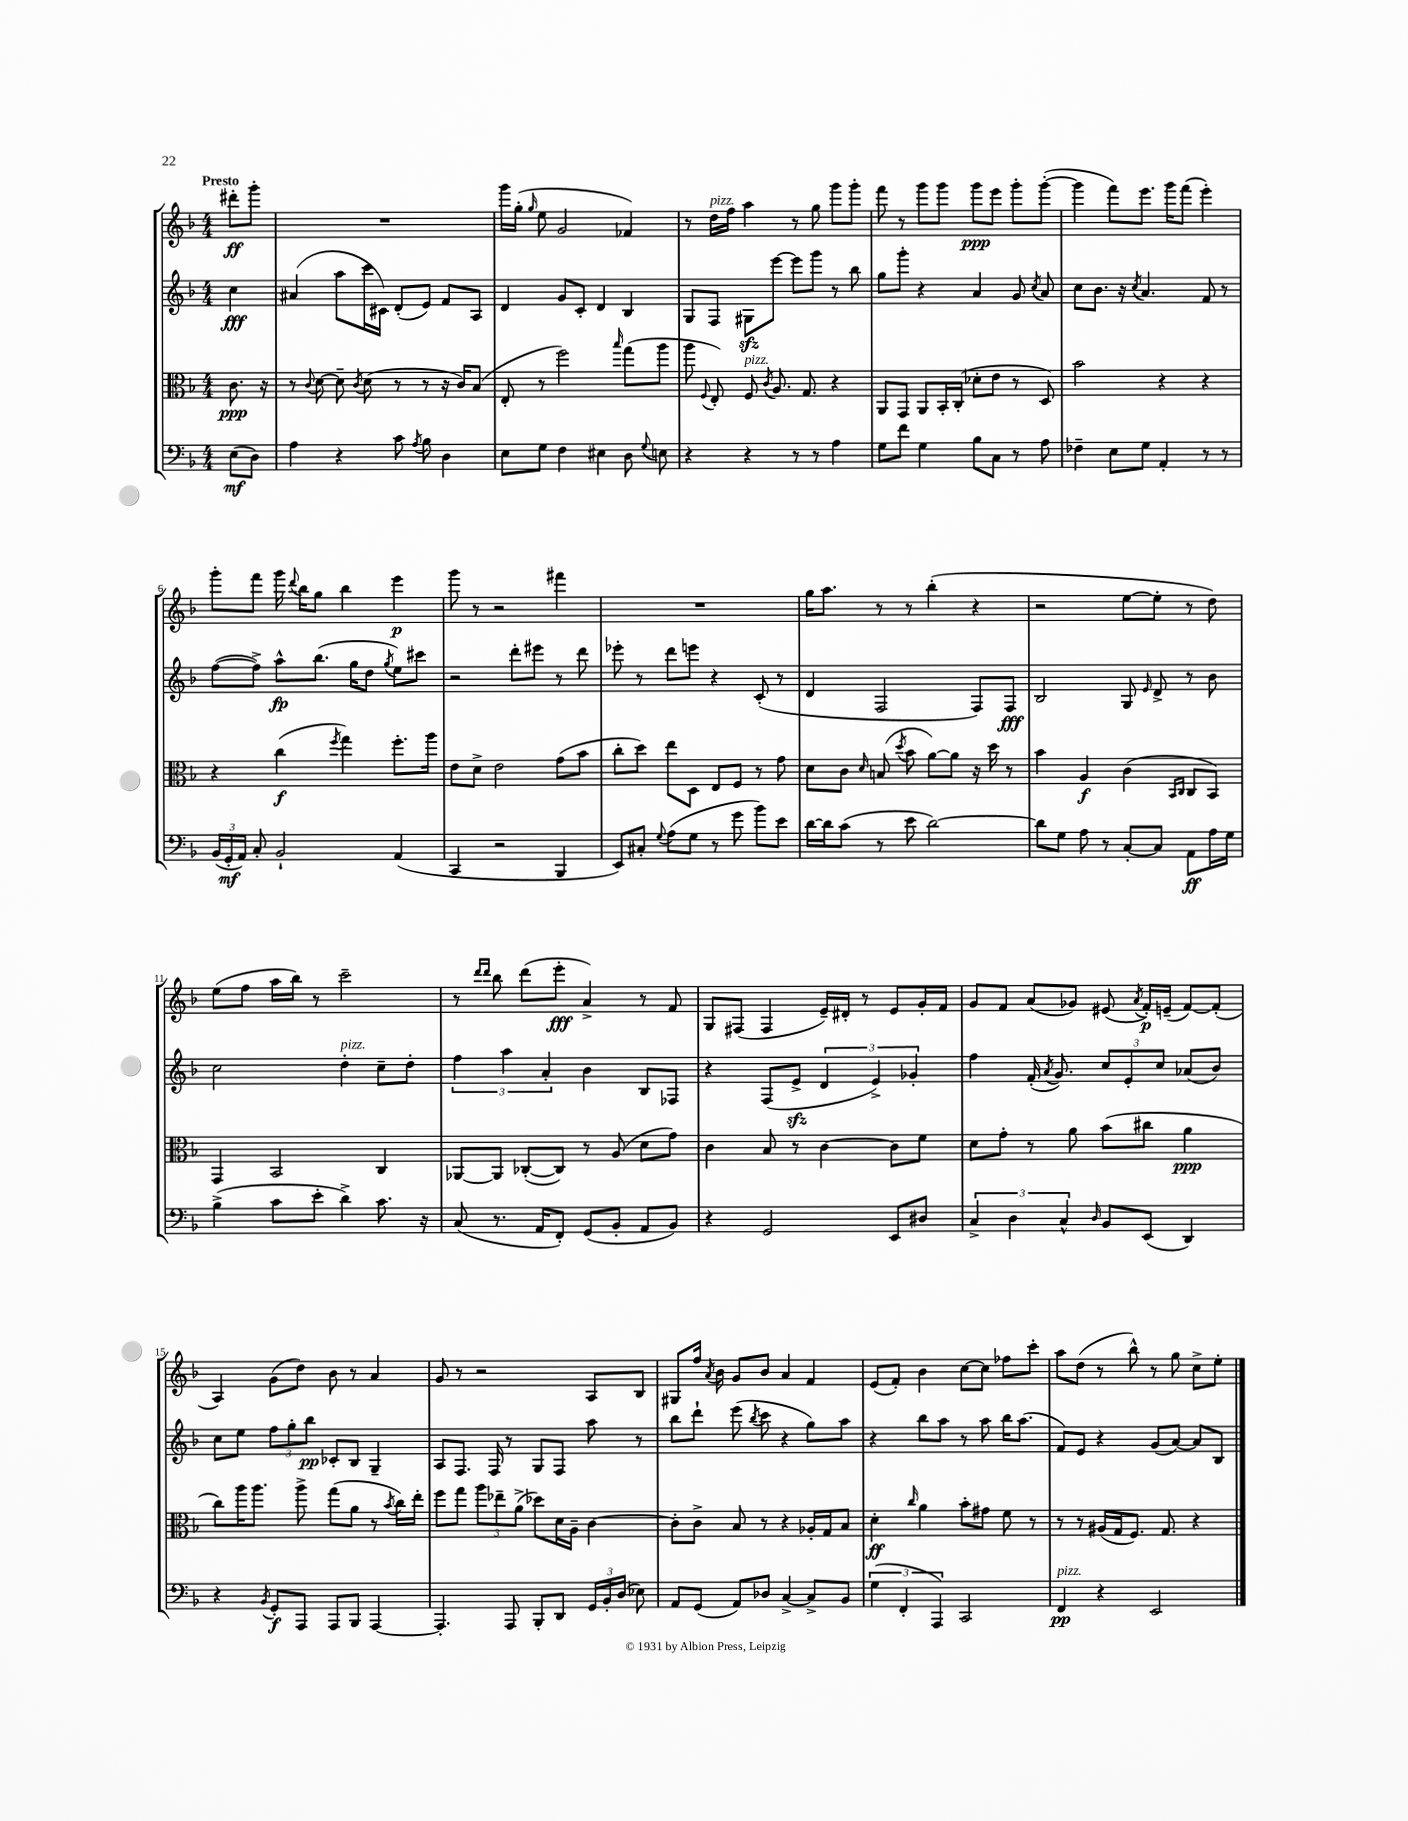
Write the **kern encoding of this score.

**kern	**kern	**kern	**kern
*staff4	*staff3	*staff2	*staff1
*clefF4	*clefC3	*clefG2	*clefG2
*k[b-]	*k[b-]	*k[b-]	*k[b-]
*M4/4	*M4/4	*M4/4	*M4/4
(8E	8.c	4cc	8ddd#'
8D)	.	.	8ggg'
.	16r	.	.
=	=	=	=
4A	8r	(4a#	1r
.	8qqc	.	.
.	[8d	.	.
4r	8d~]	8aa	.
.	8qc	.	.
.	(8d	16ccc	.
.	.	16c#)	.
8c	8r	(8d'	.
8qA	.	.	.
8B-	8r	8e)	.
4D	16r	8f	.
.	16c)	.	.
.	(8B-	8A	.
=	=	=	=
8E	8E'	4d	16ggg
.	.	.	(16gg'
.	.	.	16qqgg
8G	8r	.	8ee
4F	2ff)	8g	2g
.	.	8c'	.
4E#	.	4d	.
.	16qqbb-	.	.
8D	(8gg	4B-	4f-)
8qqG	.	.	.
8E	8aa	.	.
=	=	=	=
4r	8aa	8G	8r
.	8qqF	.	.
.	8E')	8F	16dd
.	.	.	16ff
4r	8F	8G#	4aa
.	8qc	.	.
.	8.A	[8eee	.
8r	.	8eee]	8r
.	8.G	.	.
8r	.	8ggg	8gg
4A	4r	8r	8ggg
.	.	8bb-	8ggg'
=	=	=	=
8G	8AA	8gg	8fff
8f	8GG	8ggg'	8r
4G	8AA	4r	8ggg
.	16BB-'	.	8ggg
.	(16C'	.	.
8B-	8d-'	4a	8ggg
8C	8e	.	8eee
8r	8r	8g	8ggg'
.	.	8qcc	.
8A	8D)	8a	([8ggg'
=	=	=	=
4F-~	2b-	8cc	4ggg]
.	.	8.b-	.
8E	.	.	8fff)
.	.	16r	.
.	.	8qcc	.
8G	.	4.a	8.eee
4AA'	4r	.	.
.	.	.	16ggg
.	.	.	(8fff
8r	4r	8f	4eee')
8r	.	8r	.
=	=	=	=
(24BB-	4r	([8ff	8ggg'
24GG'	.	.	.
24AA)	.	.	.
8C'	.	8ff^])	8fff
2BB-`	(4cc	8aa^^	16ggg
.	.	.	8qqddd
.	.	.	16bb-
.	.	(8.bb-	8gg
.	8qff	.	.
.	4gg)	.	4bb-
.	.	16gg	.
.	.	8dd	.
.	.	8qgg	.
(4AA	8.ff'	8ee)	4eee
.	.	8ccc#	.
.	16aa	.	.
=	=	=	=
4CC	8e	2r	8ggg
.	8d^	.	8r
2r	2e	.	2r
.	.	8ddd'	.
.	.	8eee#	.
4BBB-	(8g	8r	4fff#
.	8b-	8ddd	.
=	=	=	=
8EE)	8cc'	8eee-'	1r
8C#'	8dd)	8r	.
8qqG	.	.	.
(8A	8ee	8ddd	.
8G	8D	8eee	.
8r	8E	4r	.
8g	8F	.	.
8b-)	8r	(8c'	.
8e	8g	8r	.
=	=	=	=
[16d	8d	4d	16gg
16d]	.	.	8.aa
(8c	8c	.	.
.	16qqd	.	.
8r	(8B	2F	8r
.	8qdd	.	.
8e	8b-	.	8r
[2d)	[8a)	.	(4bb-'
.	8a]	.	.
.	16r	8F)	4r
.	16dd	.	.
.	8r	8F	.
=	=	=	=
8d]	4b-	2B-	2r
8G	.	.	.
8A	4A	.	.
8r	.	.	.
[8C'	(4c	8G	[8ee
.	.	16qqe	.
8C]	.	8d^	8ee']
.	16qqBB-	.	.
.	16qqC	.	.
8AA	8C	8r	8r
16A	8BB-)	8b-	8dd)
16G	.	.	.
=	=	=	=
(4B-^	4GG	2cc	(8ee
.	.	.	8ff
8c	2BB-	.	16aa
.	.	.	16bb-)
8e'	.	.	8r
4d^)	.	4dd'	2ccc~
8.c	4C	8cc~	.
.	.	8dd'	.
16r	.	.	.
=	=	=	=
(8C	[8AA-	6ff	8r
.	.	.	16qqddd
.	.	.	16qqddd
8.r	8AA-]	.	8bb-
.	.	6aa	.
.	([8C-'	.	(8ddd
16AA	.	.	.
.	.	6a'	.
8FF')	8C-])	.	8eee'
(8GG	8r	4b-	4a^)
8BB-'	(8A	.	.
8AA	8d	8B-	8r
8BB-)	8g)	8F-	8f
=	=	=	=
4r	4c	4r	8G
.	.	.	(8F#
2GG	8B-	(8F	4F#
.	8r	8e^	.
.	[4c	6d	16e~)
.	.	.	16d#'
.	.	.	8r
.	.	6e^)	.
8EE	8c]	.	8e
.	.	6g-'	.
8D#	8f	.	16g'
.	.	.	16f
=	=	=	=
6C^	8d	4ff	8g
.	8g'	.	8f
6D	.	.	.
.	8r	(16f'	(8a
.	.	8qa	.
.	.	8.g)	.
6C^^	.	.	.
.	8a	.	8g-)
16qqD	.	.	.
8BB-	(8b-	12cc	(8e#
.	.	12e'	.
.	.	.	8qa
(8EE	8cc#	.	16f')
.	.	12cc	.
.	.	.	(16e~
4DD)	4a	(8a-	[8f)
.	.	8b-)	(8f']
=	=	=	=
4r	8cc)	8cc	4A)
.	16aa	8ee	.
.	8.aa	.	.
8qBB-	.	.	.
8GG'	.	12ff	(8g
.	.	12gg'	.
8AAA	8aa^	.	8dd)
.	.	12bb-	.
8AAA	(8gg	8c-'	8b-
8BBB-	8a	8B-	8r
[4AAA	8r	4G~	4a
.	8qb-	.	.
.	16cc)	.	.
.	16ee'	.	.
=	=	=	=
4.AAA']	8ff	8A	8g
.	8gg	8.F	8r
.	12aa	.	2r
.	.	16F	.
.	12ee-~	.	.
8AAA	.	8r	.
.	(12a^	.	.
8BBB-'	8dd-)	8G	.
8DD	16d	8F	.
.	16A~	.	.
24GG	[4c	8aa	8A
24BB-'	.	.	.
(24D	.	.	.
8E-)	.	8r	8B-
=	=	=	=
8AA	8c']	8bb-	8G#
(8GG	8c^	8ddd`	16ff
.	.	.	8qa
.	.	.	16b-
8AA)	8B-	(8eee	8g
.	.	8qbb-	.
8D-	8r	8ccc	8b-
[4C^	4r	4r	4a
8C^]	16A-'	8gg)	4f
.	16G	.	.
8BB-	8B-	8aa	.
=	=	=	=
(6G	4d'	4r	(8e
.	.	.	8f')
6FF'	.	.	.
.	16qqcc	.	.
.	4a	8bb-	4b-
6AAA)	.	.	.
.	.	8aa	.
2CC	8b-'	8r	[8cc
.	8g#	8aa	8cc]
.	8f	16bb-	8ff-
.	.	(8.aa	.
.	8r	.	8ccc'
=	=	=	=
4FF	8r	8f)	8aa
.	8r	8e	(8dd
4r	(16A#	4r	8r
.	16G	.	.
.	8.F)	.	8bb-^^)
2EE	.	(8g	8r
.	8.G	.	.
.	.	[8a)	8gg
.	4r	8a]	8cc^
.	.	8B-	8ee'
==	==	==	==
*-	*-	*-	*-
